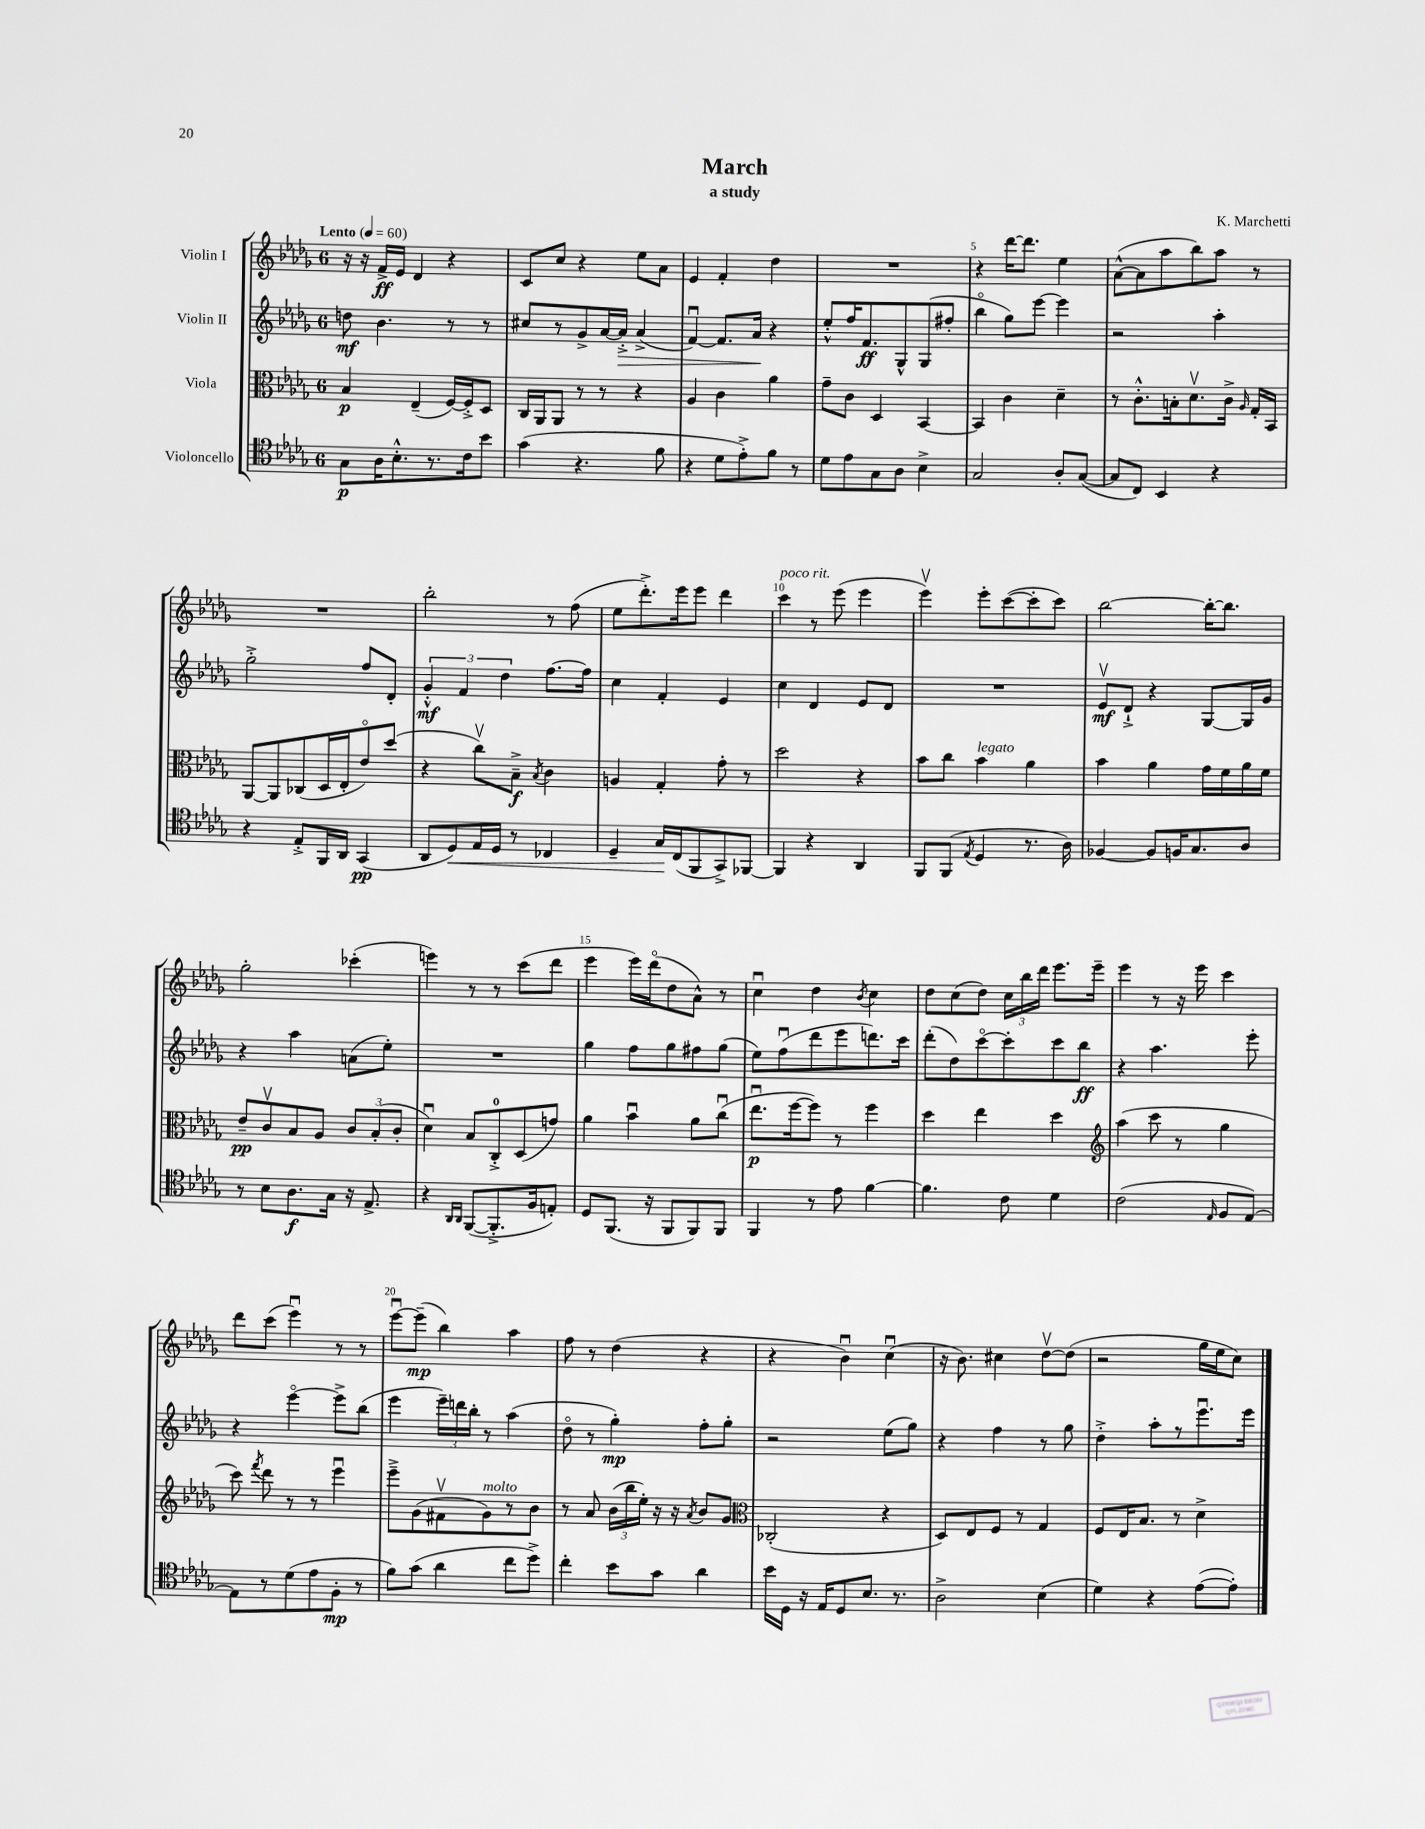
\header { title = "March" composer = "K. Marchetti" subtitle = "a study" }
<<
\new StaffGroup <<
\new Staff = "s0" \with { instrumentName = "Violin I" } {
    \clef treble \key des \major \once \override Staff.TimeSignature.style = #'single-digit \time 6/8 \tempo "Lento" 4 = 60
    \autoBeamOff r16 r16 f'16[->\ff ees'16] des'4 r4 |
    c'8[ c''8] r4 ees''8[ aes'8] |
    ees'4 f'4-. des''4 |
    R2. |
    r4 des'''16[~ des'''8.] ees''4 |
    aes'8[~-^( aes'8 aes''8 bes''8) aes''8] r8 |
    R2. |
    bes''2-. r8 f''8( |
    ees''8[ des'''8.-.->) ees'''16 ees'''8] des'''4 |
    c'''4^\markup { \italic "poco rit." } r8 ees'''8( ees'''4 |
    ees'''4\upbow) ees'''8[-. c'''8~( c'''8-. c'''8]) |
    bes''2~ bes''16[~-. bes''8.] |
    ges''2-. ces'''4-.( |
    e'''4) r8 r8 c'''8[( des'''8] |
    ees'''4 ees'''16[) des'''16\flageolet( des''8 aes'8]-^) r8 |
    c''4\downbow des''4 \acciaccatura { bes'8 } c''4 |
    des''8[ c''8( des''8]) \tuplet 3/2 { c''16[ bes''16 des'''16] } ees'''8.[ ees'''16]-- |
    ees'''4 r8 r16 ees'''16 c'''4 |
    des'''8[ c'''8]( ees'''4\downbow) r8 r8 |
    ees'''8[~\downbow ees'''8]--\mp( bes''4) aes''4 |
    f''8 r8 des''4( r4 |
    r4 bes'4\downbow) c''4\downbow( |
    r16 bes'8.) cis''4 des''8[~\upbow des''8]( |
    r2 ges''16[ ees''16 c''8]) \bar "|." |
}
\new Staff = "s1" \with { instrumentName = "Violin II" } {
    \clef treble \key des \major \once \override Staff.TimeSignature.style = #'single-digit \time 6/8
    \autoBeamOff d''8\mf bes'4. r8 r8 |
    cis''8[ r8 ges'8-> aes'16~ aes'16]-.->\> aes'4->( |
    f'4~\downbow) f'8.[ aes'16]\! r4 |
    ees''8[-.-^ f''16 f'8.\ff ges8-^ ges8( fis''8]-. |
    bes''4\flageolet ges''8[) ees'''8]~ ees'''4 |
    r2 aes''4-. |
    ges''2-.-> f''8[ des'8]-. |
    \tuplet 3/2 { ges'4-.-^\mf f'4 des''4 } f''8.[~ f''16] |
    c''4 f'4-. ees'4 |
    c''4 des'4 ees'8[ des'8] |
    R2. |
    ees'8[\upbow\mf des'8]-!-> r4 ges8[~ ges16 ges'16] |
    r4 aes''4 a'8[( ees''8]-.) |
    R2. |
    ges''4 f''8[ ges''8 fis''8 ges''8]( |
    ees''8[) f''8\downbow( des'''8 ees'''8 d'''8.) c'''16] |
    des'''8[-.( des''8) c'''8~\flageolet c'''8-. c'''8 bes''8]\ff |
    r4 aes''4. ees'''8-. |
    r4 ees'''4~\flageolet ees'''8[-> bes''8]( |
    ees'''4 \tuplet 3/2 { ees'''16[--) d'''16 bes''16]-. } r8 aes''4( |
    des''8\flageolet r8 ges''4-.\mp) f''8[-. ges''8]-. |
    r2 ees''8[( ges''8]) |
    r4 f''4 r8 ges''8 |
    des''4-.-> aes''8[-. r8 ees'''8.\downbow ees'''16] \bar "|." |
}
\new Staff = "s2" \with { instrumentName = "Viola" } {
    \clef alto \key des \major \once \override Staff.TimeSignature.style = #'single-digit \time 6/8
    \autoBeamOff bes4\p ees4--( f16[~) f16-.-> des8] |
    c16[ aes,16 aes,8] r8 r8 r4 |
    aes4 c'4 aes'4 |
    ges'8[-- c'8] des4 bes,4~ |
    bes,4 c'4 des'4-- |
    r8 c'8.[-.-^ b16-. des'8.\upbow c'16]-> \grace { aes16 } ges16[-. bes,16] |
    aes,8[~ aes,8 ces8( des16 ees16-. ees'8\flageolet) des''8]( |
    r4 c''8[\upbow) bes8]--->\f \acciaccatura { bes8 } c'4 |
    a4 ges4-. ges'8-. r8 |
    des''2 r4 |
    bes'8[ c''8] bes'4^\markup { \italic "legato" } aes'4 |
    bes'4 aes'4 ges'16[ f'16 aes'16 f'16] |
    ees'8[--\pp c'8\upbow bes8 aes8] \tuplet 3/2 { c'8[ bes8-.( c'8]-. } |
    des'4\downbow) bes8[ c8-0-.-> des8( g'8]) |
    aes'4 bes'4\downbow aes'8[ c''8]\downbow( |
    ees''8.[\downbow\p f''16~ f''8]) r8 f''4 |
    des''4 ees''4 des''4 |
    \clef treble aes''4( c'''8 r8 ges''4 |
    c'''8) \acciaccatura { f'''8 } des'''8 r8 r8 ees'''4\downbow |
    ees'''8[---> ges'8( fis'8\upbow ges'8^\markup { \italic "molto" }) r8 bes'8] |
    r8 aes'8 \tuplet 3/2 { bes'16[( bes''16 ees''16]-.) } r16 r16 \acciaccatura { aes'8 } bes'8[ ges'8] |
    \clef alto ces2-.( r4 |
    des8[) ees8 f8] r8 ges4 |
    f8[ ees16 bes8.] r8 des'4-> \bar "|." |
}
\new Staff = "s3" \with { instrumentName = "Violoncello" } {
    \clef tenor \key des \major \once \override Staff.TimeSignature.style = #'single-digit \time 6/8
    \autoBeamOff ges8[\p aes16 bes8.-.-^ r8. c'16 bes'8] |
    ges'4( r4. f'8 |
    r4 des'8[ ees'8-.->) f'8] r8 |
    des'8[ ees'8 ges8 aes8] bes4-> |
    ges2 aes8[-. ges8]~( |
    ges8[ c8]) bes,4 r4 |
    r4 ees8[-.-> f,16 aes,16] ges,4\pp( |
    aes,8[ des8\<) ees16 des16] r8 ces4 |
    des4-- ges16[\! c16( f,8 ges,8->) fes,8]~ |
    fes,4 r4 aes,4 |
    f,8[ f,8]( \acciaccatura { ees8 } des4 r8. aes16) |
    fes4~ fes8[ f16 ges8. aes8] |
    r8 bes8[ aes8.\f ges16] r16 ees8.-> |
    r4 \grace { aes,16[ aes,16] } f,8[~( f,8.-.-> f16 e8]-.) |
    des8[ f,8.]( r16 f,8[ f,8) f,8] |
    f,4 r8 ees'8 f'4~ |
    f'4. c'8 des'4 |
    c'2( \grace { ees16 } f8[ ees8]~) |
    ees8[ r8 des'8( ees'8 f8]-.\mp r8 |
    f'8[) ges'8]( aes'4 c''8[ des''8]->) |
    c''4-. bes'8[ ges'8] aes'4 |
    bes'16[ des16] r16 ees16[ des8 bes8.] r8. |
    aes2-> bes4( |
    des'4) r4 ees'8[~( ees'8]-.) \bar "|." |
}
>>
>>
\layout { \context { \Score \override BarNumber.break-visibility = ##(#f #t #t) barNumberVisibility = #(every-nth-bar-number-visible 5) } }
